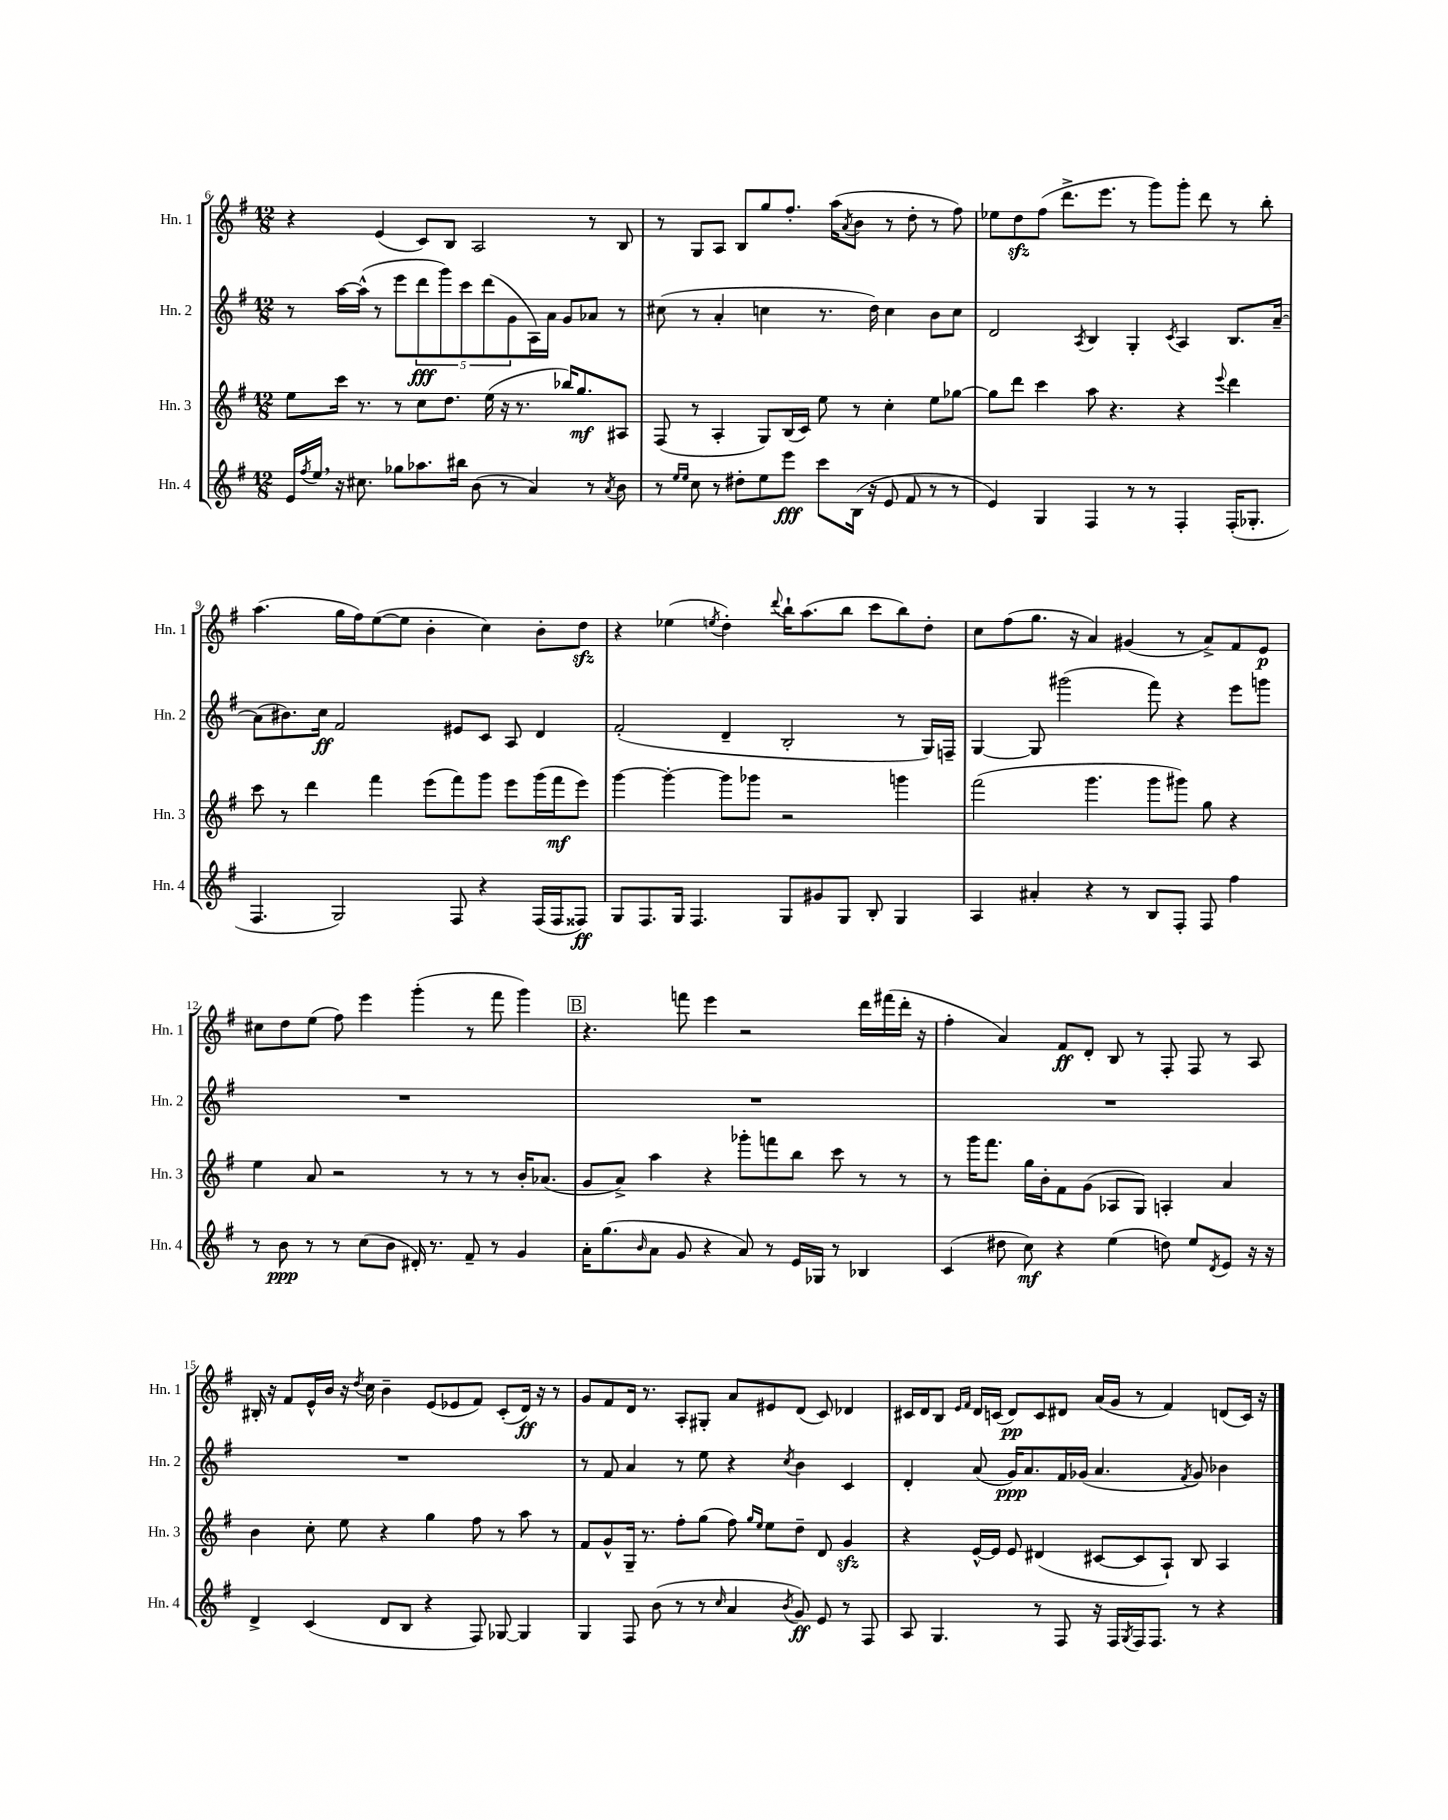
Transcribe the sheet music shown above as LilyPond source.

<<
\new StaffGroup <<
\new Staff = "s0" \with { instrumentName = "Hn. 1" shortInstrumentName = "Hn. 1" } {
    \clef treble \key g \major \numericTimeSignature \time 12/8
    r4 e'4( c'8) b8 a2 r8 b8 |
    r8 g8 a8 b8 g''8 fis''8.-. a''16( \acciaccatura { a'8 } b'8 r8 d''8-. r8 fis''8) |
    ees''8 d''8\sfz fis''8( d'''8.-> e'''8. r8 g'''8) g'''8-. d'''8 r8 b''8-. |
    a''4.( g''16 fis''16) e''8~( e''8 b'4-. c''4) b'8-. d''8\sfz |
    r4 ees''4( \acciaccatura { e''8 } d''4-.) \appoggiatura { d'''8 } b''16-! a''8.( b''8 c'''8 b''8) d''8-. |
    c''8 fis''8( g''8. r16 a'4) gis'4( r8 a'8->) fis'8 e'8\p |
    cis''8 d''8 e''8( fis''8) e'''4 g'''4-.( r8 fis'''8 g'''4) |
    \mark \markup { \box "B" } r4. f'''8 e'''4 r2 d'''16 fis'''16( d'''16-. r16 |
    fis''4-. a'4) fis'8\ff d'8-. b8 r8 fis8-. fis8 r8 a8 |
    bis16-. r16 fis'8 e'16-^ b'16 r16 \acciaccatura { d''8 } c''16 b'4-- e'8( ees'8 fis'8) c'8-.( d'16\ff) r16 r8 |
    g'8 fis'8 d'16 r8. a8-. gis8-. a'8 eis'8 d'8( c'8) des'4 |
    cis'16 d'16 b8 \grace { e'16 fis'16 } d'16 c'16( d'8\pp) c'8 dis'8 a'16( g'16 r8 fis'4) d'8( c'16) r16 \bar "|." |
}
\new Staff = "s1" \with { instrumentName = "Hn. 2" shortInstrumentName = "Hn. 2" } {
    \clef treble \key g \major \numericTimeSignature \time 12/8
    r8 a''16~ a''16-^( r8 e'''8 \tuplet 5/4 { d'''8\fff g'''8) c'''8 d'''8( g'8 } a16) a'16 g'8 aes'8 r8 |
    cis''8( r8 a'4-. c''4 r8. d''16) c''4 b'8 c''8 |
    d'2 \acciaccatura { a8 } b4 g4-. \acciaccatura { c'8 } a4 b8. a'16~-- |
    a'8( bis'8.) c''16\ff fis'2 eis'8 c'8 a8 d'4 |
    fis'2-.( d'4-- b2-. r8 g16) f16-- |
    g4~ g8 gis'''2( fis'''8) r4 e'''8 g'''8 |
    R1. |
    \mark \markup { \box "B" } R1. |
    R1. |
    R1. |
    r8 fis'8 a'4 r8 e''8 r4 \acciaccatura { c''8 } b'4 c'4 |
    d'4-. a'8( g'16\ppp) a'8. fis'16 ges'16( a'4. \acciaccatura { fis'8 } ges'8) bes'4 \bar "|." |
}
\new Staff = "s2" \with { instrumentName = "Hn. 3" shortInstrumentName = "Hn. 3" } {
    \clef treble \key g \major \numericTimeSignature \time 12/8
    e''8 c'''16 r8. r8 c''8 d''8. e''16( r16 r8. bes''16) g''8.\mf ais8 |
    fis8( r8 a4-. g8) b16( c'16) e''8 r8 c''4-. e''8 ges''8~ |
    ges''8 d'''8 c'''4 a''8 r4. r4 \appoggiatura { e'''8 } d'''4 |
    c'''8 r8 d'''4 fis'''4 e'''8( fis'''8) g'''8 e'''8 g'''16( fis'''16\mf e'''8) |
    g'''4~ g'''4~-. g'''8 ges'''8 r2 g'''4 |
    fis'''2( g'''4. g'''8 gis'''8) g''8 r4 |
    e''4 a'8 r2 r8 r8 r8 b'16-. aes'8.( |
    \mark \markup { \box "B" } g'8 a'8->) a''4 r4 ges'''8-. f'''8 b''8 c'''8 r8 r8 |
    r8 g'''16 fis'''8. g''16 b'16-. fis'8 g'8( aes8 g8) a4-. a'4 |
    b'4 c''8-. e''8 r4 g''4 fis''8 r8 a''8 r8 |
    fis'8 g'8-^ g16-- r8. fis''8-. g''8( fis''8) \grace { g''16 e''16 } e''8 d''8-- d'8 g'4\sfz |
    r4 e'16~-^ e'16 e'8 dis'4( cis'8~ cis'8 a8-!) b8 a4 \bar "|." |
}
\new Staff = "s3" \with { instrumentName = "Hn. 4" shortInstrumentName = "Hn. 4" } {
    \clef treble \key g \major \numericTimeSignature \time 12/8
    e'16 \acciaccatura { fis''8 } e''16 \breathe r16 cis''8. ges''8 aes''8. bis''16 b'8( r8 a'4) r8 \acciaccatura { a'8 } b'8 |
    r8 \grace { e''16 e''16 } c''8 r8 dis''8-. e''8 e'''8\fff c'''8 b16( r16 e'8 fis'8 r8 r8 |
    e'4) g4 fis4 r8 r8 fis4-. fis16-.( ges8.-. |
    fis4. g2) fis8 r4 fis16( fis16 fisis8\ff) |
    g8 fis8. g16 fis4. g8 gis'8 g8 b8-. g4 |
    a4 ais'4-. r4 r8 b8 fis8-. fis8 fis''4 |
    r8 b'8\ppp r8 r8 c''8( b'8 dis'16-.) r8. fis'8-- r8 g'4 |
    \mark \markup { \box "B" } a'16-. g''8.( \grace { b'16 } a'8 g'8 r4 a'8) r8 e'16 ges16 r8 bes4 |
    c'4( dis''8 c''8\mf) r4 e''4( d''8) e''8 \acciaccatura { d'8 } e'8 r16 r16 |
    d'4-> c'4( d'8 b8 r4 fis8) ges8~ ges4 |
    g4 fis8 b'8( r8 r8 \grace { c''16 } a'4 \acciaccatura { b'8 } g'8\ff) e'8 r8 fis8 |
    a8 g4. r8 fis8 r16 fis16 \acciaccatura { g8 } fis16 fis8. r8 r4 \bar "|." |
}
>>
>>
\layout { \context { \Score currentBarNumber = #6 } }
